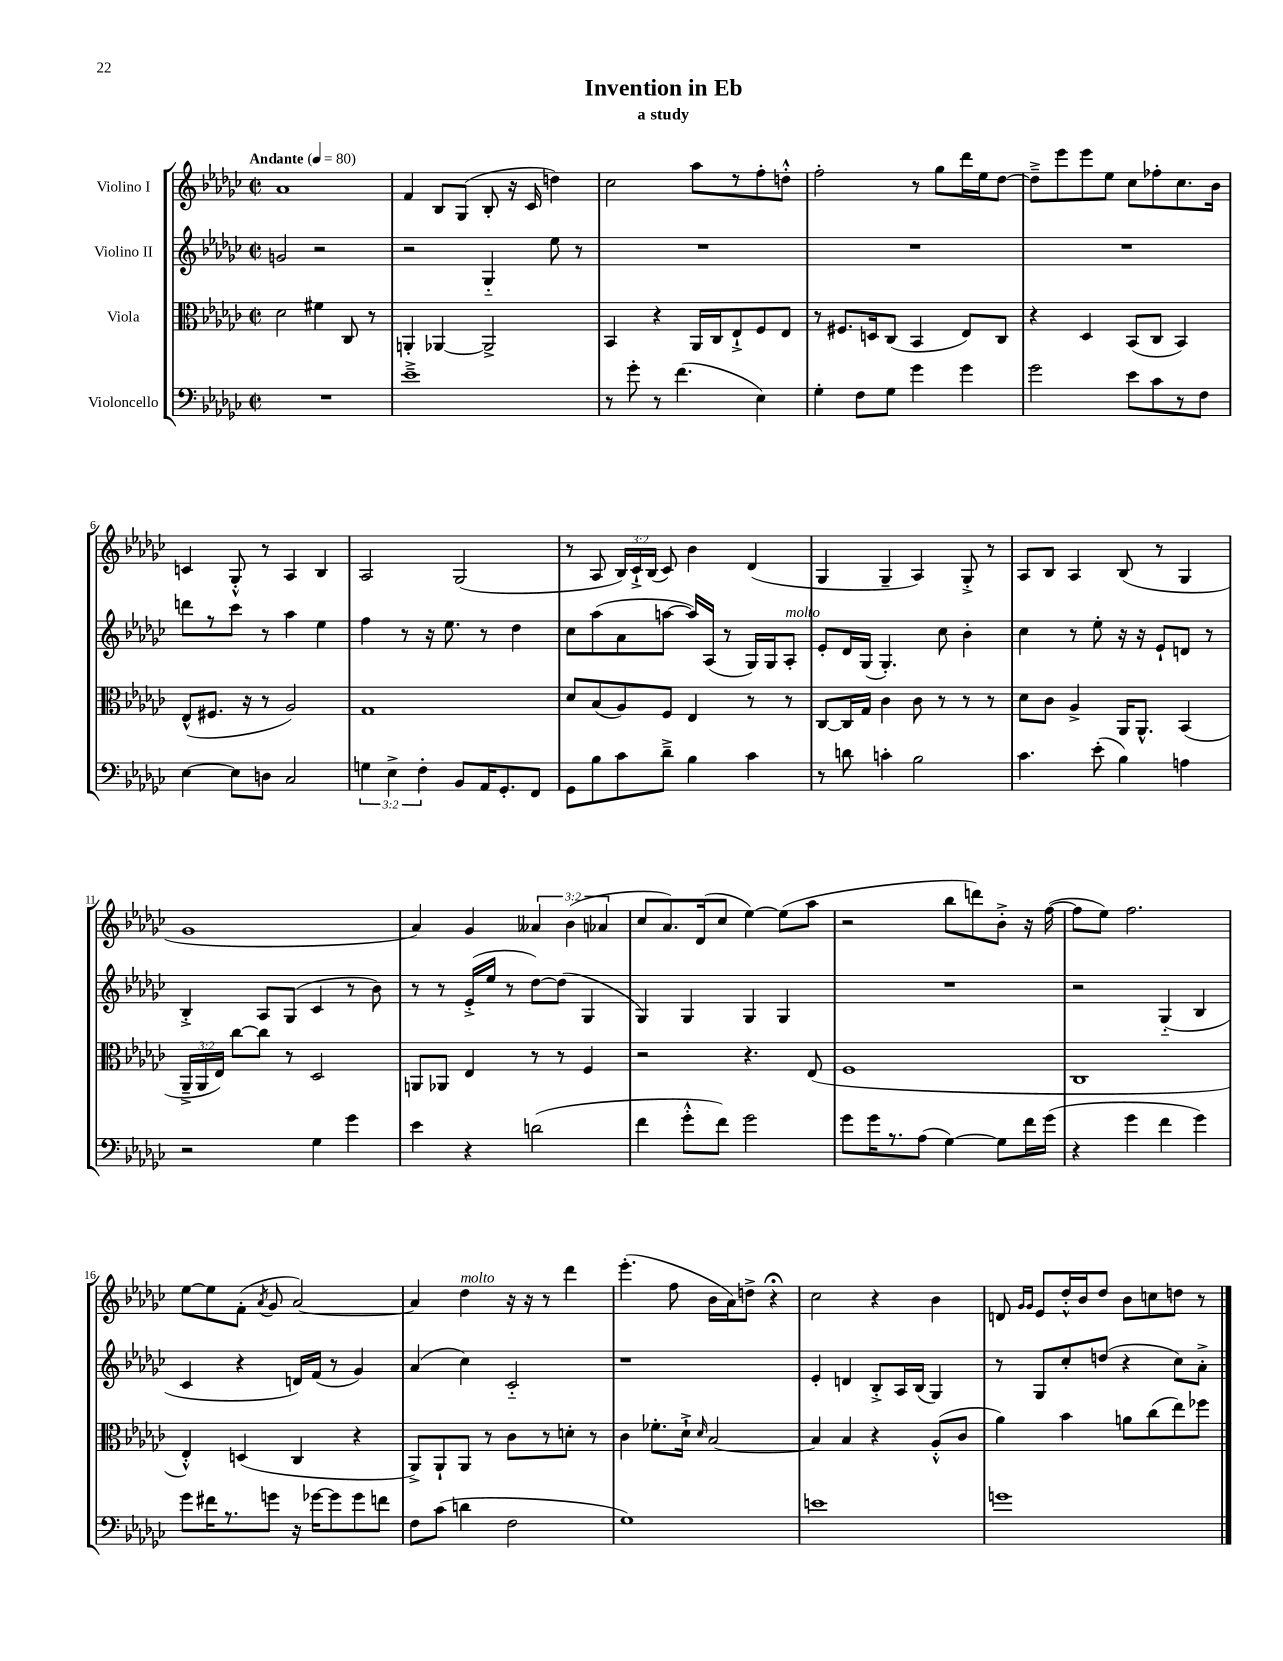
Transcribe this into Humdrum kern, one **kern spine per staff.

**kern	**kern	**kern	**kern
*part4	*part3	*part2	*part1
*staff4	*staff3	*staff2	*staff1
*I"Violoncello	*I"Viola	*I"Violino II	*I"Violino I
*clefF4	*clefC3	*clefG2	*clefG2
*k[b-e-a-d-g-c-]	*k[b-e-a-d-g-c-]	*k[b-e-a-d-g-c-]	*k[b-e-a-d-g-c-]
*M2/2	*M2/2	*M2/2	*M2/2
*met(c|)	*met(c|)	*met(c|)	*met(c|)
*MM80	*MM80	*MM80	*MM80
=1	=1	=1	=1
!	!	!	!LO:TX:a:B:t=Andante
1r	2d-\	2gn/	1a-
.	4f#X\	2r	.
.	8C-/	.	.
.	8r	.	.
=2	=2	=2	=2
1e-~^	4AAn'/	2r	4f/
.	[4AA-X/	.	8B-/L
.	.	.	(8G-/J
.	2AA-^/]	4G-/	8B-'/
.	.	.	16r
.	.	.	16c-/
.	.	8ee-\	4ddn\)
.	.	8r	.
=3	=3	=3	=3
8r	4BB-/	1r	2cc-\
8g-'\	.	.	.
8r	4r	.	.
(4.f\	.	.	.
.	16AA-/LL	.	8aa-\L
.	16C-/J	.	.
.	8E-`^/	.	8r
4E-\)	8F/	.	8ff'\
.	8E-/J	.	8ddn'^^\J
=4	=4	=4	=4
4G-'\	8r	1r	2ff'\
.	8.F#X/L	.	.
8F\L	.	.	.
.	16Dn/k	.	.
8G-\J	(8C-/J	.	.
4g-\	4BB-/	.	8r
.	.	.	8gg-\L
4g-\	8E-/L)	.	16ddd-\L
.	.	.	16ee-\J
.	8C-/J	.	[8dd-\J
=5	=5	=5	=5
2g-\	4r	1r	8dd-~^\L]
.	.	.	8eee-\
.	4D-/	.	8eee-\
.	.	.	8ee-\J
8e-\L	(8BB-/L	.	8cc-\L
8c-\	8C-/J	.	8ff-X'\
8r	4BB-/)	.	8.cc-\
8F\J	.	.	.
.	.	.	16b-\Jk
!!LO:LB:g=z
=6	=6	=6	=6
[4E-\	(8E-^^/L	8dddn\L	4cn/
.	8.F#X/J	8r	.
8E-\L]	.	8ccc-\J	8G-'^^/
.	16r	.	.
8Dn\J	8r	8r	8r
2C-/	2A-/)	4aa-\	4A-/
.	.	4ee-\	4B-/
=7	=7	=7	=7
6Gn\	1G-	4ff\	2A-/
6E-^\	.	.	.
.	.	8r	.
6F'\	.	.	.
.	.	16r	.
.	.	8.ee-\	.
8BB-/L	.	.	(2G-/
16AA-/K	.	8r	.
8.GG-'/	.	.	.
.	.	4dd-\	.
8FF/J	.	.	.
=8	=8	=8	=8
8GG-\L	8d-/L	8cc-\L	8r
8B-\	(8B-/	(8aa-\	8A-/
8c-\	8A-/)	8a-\	24B-/LL)
.	.	.	24c-`^/
.	.	.	(24B-/JJ
8d-~^\J	8F/J	[8aan\J	8c-/)
4B-\	4E-/	16aa/LL])	4b-\
.	.	(16A-/JJ	.
.	.	8r	.
4c-\	8r	16G-/LL)	(4d-/
.	.	16G-/J	.
!	!	!LO:TX:a:i:t=molto	!
.	8r	8A-'/J	.
=9	=9	=9	=9
8r	[8C-/L	8e-'/L	4G-/
8dn\	16C-/L]	16d-/L	.
.	16G-/JJ	(16G-/JJ	.
4cn'\	4c-\	4.G-'/)	4G-~/
2B-\	8c-\	.	4A-/)
.	8r	8cc-\	.
.	8r	4b-'\	8G-'^/
.	8r	.	8r
=10	=10	=10	=10
4.c-\	8d-\L	4cc-\	8A-/L
.	8c-\J	.	8B-/J
.	4A-^/	8r	4A-/
(8e-'\	.	8ee-'\	.
4B-\)	16AA-/KL	16r	(8B-/
.	8.AA-^^/J	16r	.
.	.	8e-`/L	8r
4An\	(4BB-/	8dn/J	4G-/
.	.	8r	.
!!LO:LB:g=z
=11	=11	=11	=11
2r	24AA-~^/LL	4B-'^/	1g-
.	24AA-/	.	.
.	24E-/JJ)	.	.
.	[8cc-\L	.	.
.	8cc-\J]	8A-/L	.
.	8r	(8G-/J	.
4G-\	2D-/	4c-/	.
4g-\	.	8r	.
.	.	8b-\)	.
=12	=12	=12	=12
4e-\	8AAn/L	8r	4a-/)
.	8AA-X/J	8r	.
4r	4E-/	(16e-'^/LL	4g-/
.	.	16ee-/JJ	.
.	.	8r	.
(2dn\	8r	[8dd-\L)	6a--X/
.	8r	(8dd-\J]	.
.	.	.	(6b-\
.	4F/	4G-/	.
.	.	.	6a-X/
=13	=13	=13	=13
4f\	2r	4G-/)	8cc-/L
.	.	.	8.a-/)
8g-'^^\L	.	4G-/	.
.	.	.	(16d-/k
8f\J)	.	.	8cc-/J
2g-\	4.r	4G-/	[4ee-\)
.	.	4G-/	(8ee-\L]
.	(8E-/	.	8aa-\J
=14	=14	=14	=14
8g-\L	1F	1r	2r
16g-\K	.	.	.
8.r	.	.	.
(8A-\J	.	.	.
[4G-\)	.	.	8bb-\L
.	.	.	8dddn\)
8G-\L]	.	.	8b-'^\J
16f\L	.	.	16r
(16g-\JJ	.	.	([16ff\
=15	=15	=15	=15
4r	1C-	2r	8ff\L]
.	.	.	8ee-\J)
4g-\	.	.	2.ff\
4f\	.	(4G-/	.
4g-\)	.	4B-/	.
!!LO:LB:g=z
=16	=16	=16	=16
8g-\L	4E-'^^/)	4c-/	[8ee-\L
16f#X\K	.	.	8ee-\]
8.r	.	.	.
.	(4Dn/	4r	(8f'\J
.	.	.	8qa-/
8gn\J	.	.	8g-/
16r	4C-/	16dn/LL)	[2a-/)
[16g-X\KL	.	(16f/JJ	.
8g-\]	.	8r	.
8g-\	4r	4g-/)	.
8fn\J	.	.	.
=17	=17	=17	=17
8F\L	8AA-^/L)	(4a-/	4a-/]
(8c-\J	8AA-`/	.	.
!	!	!	!LO:TX:a:i:t=molto
4dn\	8AA-/J	4cc-\)	4dd-\
.	8r	.	.
2F\	8c-\L	2c-/	16r
.	.	.	16r
.	8r	.	8r
.	8dn'\J	.	4ddd-\
.	8r	.	.
=18	=18	=18	=18
1G-)	4c-\	1r	(4.eee-'\
.	8.f-X'\L	.	.
.	.	.	8ff\
.	16d-`^\Jk	.	.
.	16qqd-/	.	.
.	[2B-/	.	16b-\LL
.	.	.	16a-\J)
.	.	.	8ddn^\J
.	.	.	4r;<
=19	=19	=19	=19
1en	4B-/]	4e-'/	2cc-\
.	4B-/	4dn/	.
.	4r	8B-'^/L	4r
.	.	16A-/L	.
.	.	(16B-/JJ	.
.	(8A-'^^/L	4G-/)	4b-\
.	8c-/J	.	.
=20	=20	=20	=20
1gn	4a-\)	8r	8dn/
.	.	.	16qqg-/LL
.	.	.	16qqg-/JJ
.	.	8G-/L	8e-/L
.	4b-\	8cc-'/	16dd-'^^/L
.	.	.	16b-/J
.	.	(8ddn/J	8dd-/J
.	8an\L	4r	8b-\L
.	(8cc-\	.	8ccn\
.	8ee-\)	8cc-\L)	8ddn\J
.	8ff-X\J	8a-'^\J	8r
==	==	==	==
*-	*-	*-	*-
